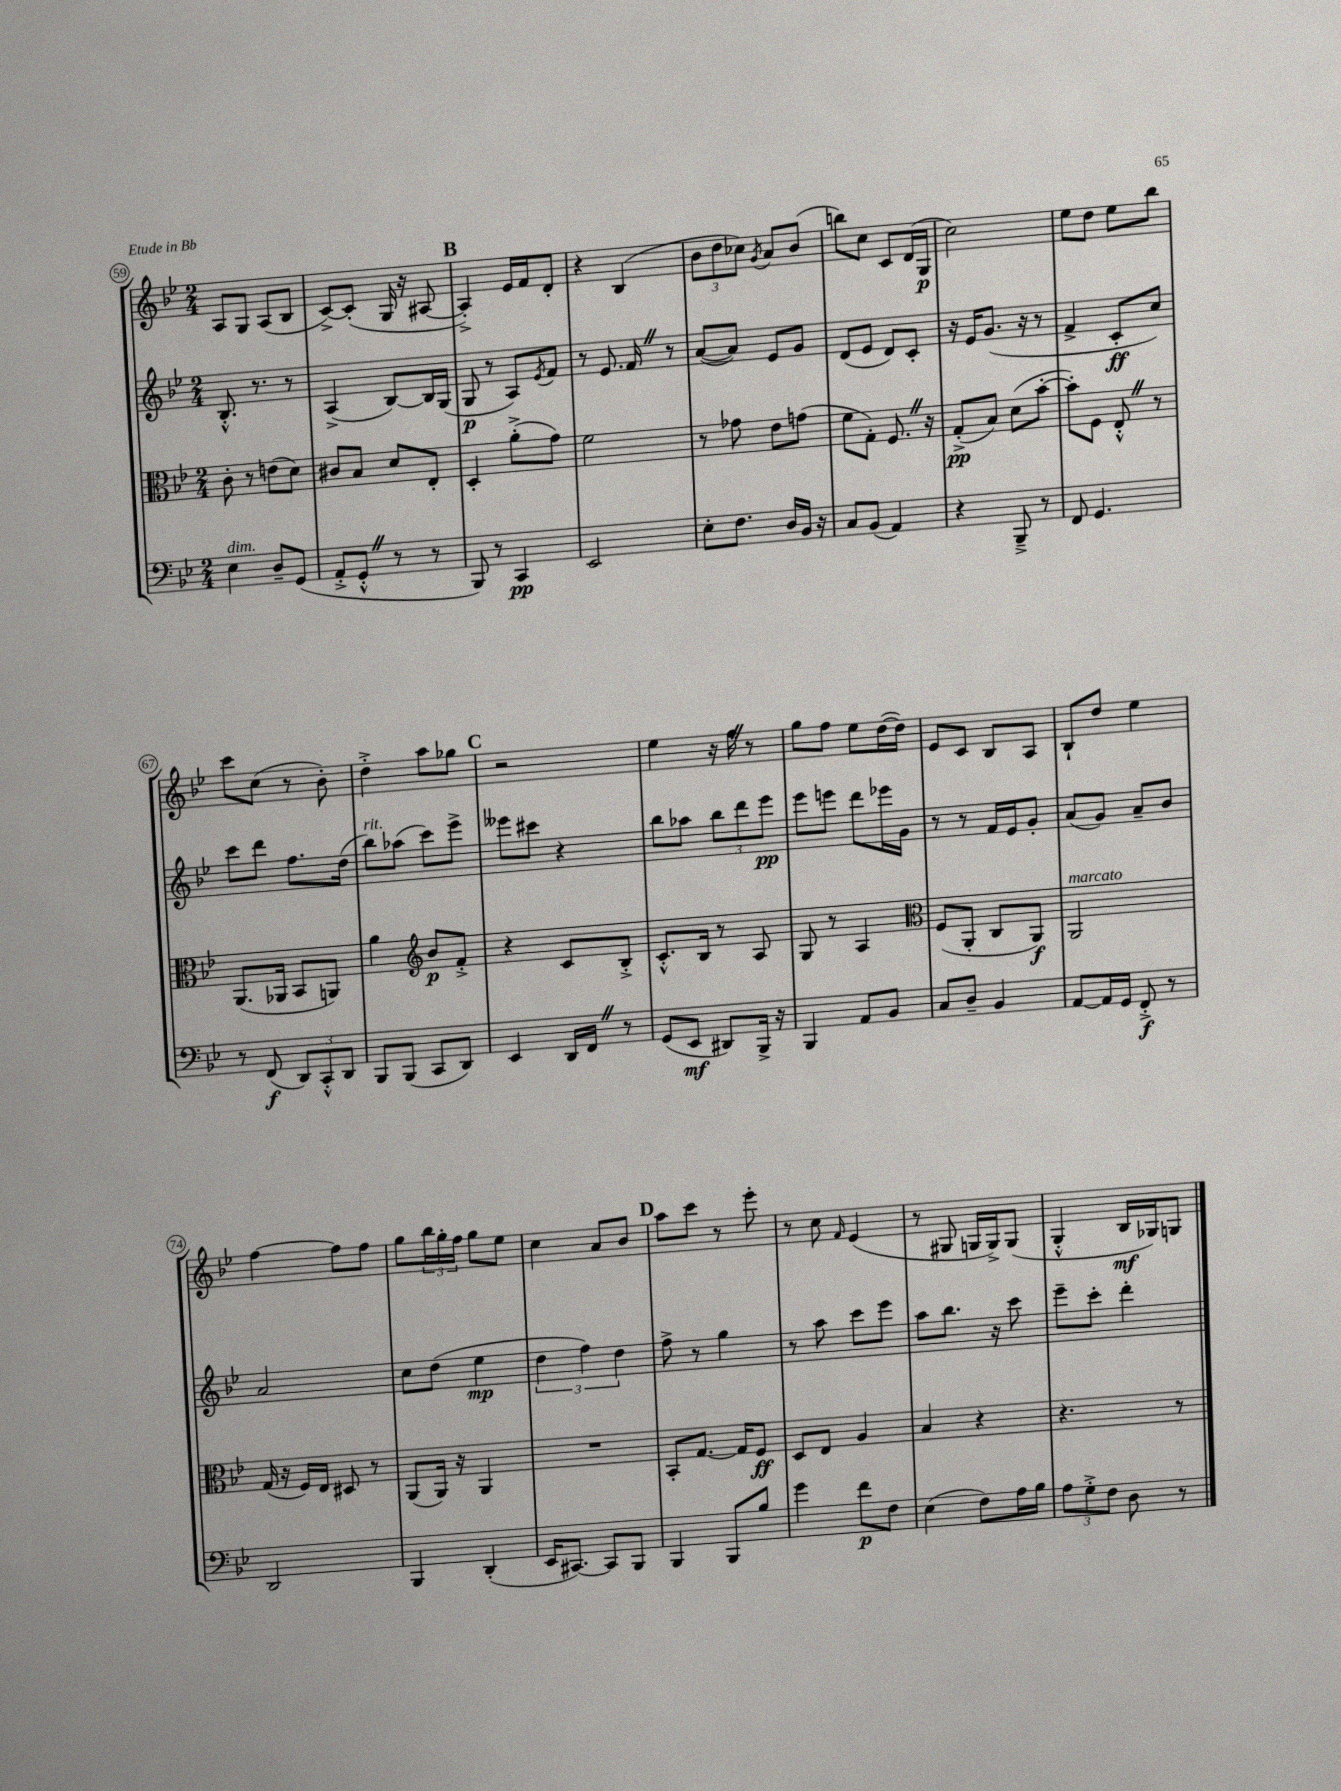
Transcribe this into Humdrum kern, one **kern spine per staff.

**kern	**kern	**kern	**kern
*staff4	*staff3	*staff2	*staff1
*clefF4	*clefC3	*clefG2	*clefG2
*k[b-e-]	*k[b-e-]	*k[b-e-]	*k[b-e-]
*M2/4	*M2/4	*M2/4	*M2/4
4E-\	8c'\	8.B-'^^/	8A/L
.	8r	.	8G/J
.	.	8.r	.
8D~/L	(8e\L	.	(8A/L
(8GG/J	8d\J)	8r	8B-/J
=	=	=	=
8AA'^/L	8c#/L	(4A^/	[8c^/L)
8GG'^^/J	8B-/J	.	(8c'/]J
8r	8d/L	[8B-/L)	16G/
.	.	.	16r
8r	8E-'/J	16B-/]L	[8A#/
.	.	(16G/JJ	.
=	=	=	=
8BBB-/)	4D'/	8G/	4A#'^/])
8r	.	8r	.
4CC/	(8a'^\L	8A/L)	16e-/LL
.	.	.	16f/J
.	.	8qe-/	.
.	8g\J)	8f/J	8d'/J
=	=	=	=
2EE-/	2f\	8r	4r
.	.	8.e-/	.
.	.	.	(4B-/
.	.	16f/	.
.	.	8r	.
=	=	=	=
8E-'\L	8r	([8a/L	12b-\L
.	.	.	12dd\
8.F\J	8g-\	8a/]J)	.
.	.	.	12cc-\J)
.	.	.	8qg/
.	8e-\L	8e-/L	8a/L
16D/LL	.	.	.
16BB-/JJ	(8g\J	8g/J	(8b-/J
16r	.	.	.
=	=	=	=
8C/L	8f\L	(8d/L	8bb\L)
(8BB-/J	8G'\J)	8e-/J	8cc\J
4AA/)	8.F/	8d/L)	8c/L
.	.	8c'/J	(16d/L
.	16r	.	16G/JJ
=	=	=	=
4r	(8G'^/L	16r	2cc\)
.	.	16e-/LK	.
.	8B-/J)	(8.g/J	.
8BBB-~^/	(8d\L	.	.
.	.	16r	.
8r	[8b-'\J	8r	.
=	=	=	=
8FF/	8b-'\]L)	4f^/	8ee-\L
4.GG/	8F\J	.	8dd\J
.	8E-'^^/	8c'/L	8ee-\L
.	8r	8cc/J)	8bb-\J
=	=	=	=
8r	(8.AA/L	8ccc\L	8ccc\L
(8FF/	.	8ddd\J	(8cc\J
.	16AA-/Jk	.	.
12DD/L)	8BB-/L	8.ff\L	8r
12CC'^^/	.	.	.
.	8AA/J)	.	8b-'\)
12DD/J	.	.	.
.	.	(16dd\Jk	.
=	=	=	=
8BBB-/L	4a\	8bb-\L)	4dd'^\
(8BBB-/J	.	(8aa-\J	.
*	*clefG2	*	*
8CC/L	8b-/L	8ccc\L)	8aa\L
8DD/J)	8f'^/J	8eee-^\J	8gg-\J
=	=	=	=
4EE-/	4r	8eee--\L	2r
.	.	8ccc#\J	.
16DD/LL	8c/L	4r	.
16FF/JJ	.	.	.
8r	8B-'^/J	.	.
=	=	=	=
(8GG/L	8.c'^^/L	8bb-\L	4ee-\
8EE-/J	.	8aa-\J	.
.	16B-/Jk	.	.
8DD#/L)	8r	12bb-\L	16r
.	.	.	16ff\
.	.	12ddd\	.
16BBB-^/Jk	8A/	.	8r
.	.	12eee-\J	.
16r	.	.	.
=	=	=	=
4BBB-/	8G/	8eee-\L	8gg\L
.	8r	8eee\J	8ff\J
8AA/L	4A/	8ddd\L	8ee-\L
8BB-/J	.	16eee-\L	([16dd\L
.	.	16g\JJ	16dd\]JJ)
=	=	=	=
*	*clefC3	*	*
8C/L	(8F/L	8r	8e-/L
8D~/J	8AA'/J	8r	8c/J
4BB-/	8C/L	16f/LL	8B-/L
.	.	16e-/J	.
.	8AA/J)	8g'/J	8A/J
=	=	=	=
[8AA/L	2AA/	(8a/L	8B-`/L
16AA/]L	.	8g/J)	8dd/J
16GG/JJ	.	.	.
8FF'^/	.	8a~/L	4ee-\
8r	.	8b-/J	.
=	=	=	=
2DD/	(16G/	2a/	[4ff\
.	16r	.	.
.	16F/LL)	.	.
.	16E-/JJ	.	.
.	8D#/	.	8ff\]L
.	8r	.	8ff\J
=	=	=	=
4BBB-/	(8AA/L	8cc\L	8gg\L
.	16AA/Jk)	(8dd\J	24bb-\L
.	.	.	24gg'\
.	16r	.	.
.	.	.	24ff\JJ
(4DD'/	4AA/	4ee-\	8gg\L
.	.	.	8ee-\J
=	=	=	=
16EE-/LK	2r	6dd\	4cc\
[8.CC#/J)	.	.	.
.	.	6ff\)	.
8CC#/]L	.	.	8a/L
.	.	6dd\	.
8BBB-/J	.	.	8b-/J
=	=	=	=
4BBB-/	8BB-'/L	8ff^\	8aa\L
.	[8.G/J	8r	8ccc\J
8BBB-/L	.	4gg\	8r
.	16G/]LK	.	.
8B-/J	8F/J	.	8eee-'\
=	=	=	=
4g\	8D/L	8r	8r
.	8E-/J	8aa\	8cc\
.	.	.	16qqf/
8f\L	4A/	8ccc\L	(4e-/
8F\J	.	8eee-\J	.
=	=	=	=
(4E-\	4B-/	8aa\L	8r
.	.	8.bb-\J	8G#/
8F\L)	4r	.	16G/LL
.	.	16r	16G^/J)
16A\L	.	8ccc\	(8G/J
16B-\JJ	.	.	.
=	=	=	=
12A\L	4.r	8eee-~\L	4G'^^/
12G'^\	.	.	.
.	.	8ccc'\J	.
12F\J	.	.	.
8D\	.	4ddd'\	16B-/LL
.	.	.	16G-/J)
8r	8r	.	8G/J
==	==	==	==
*-	*-	*-	*-
